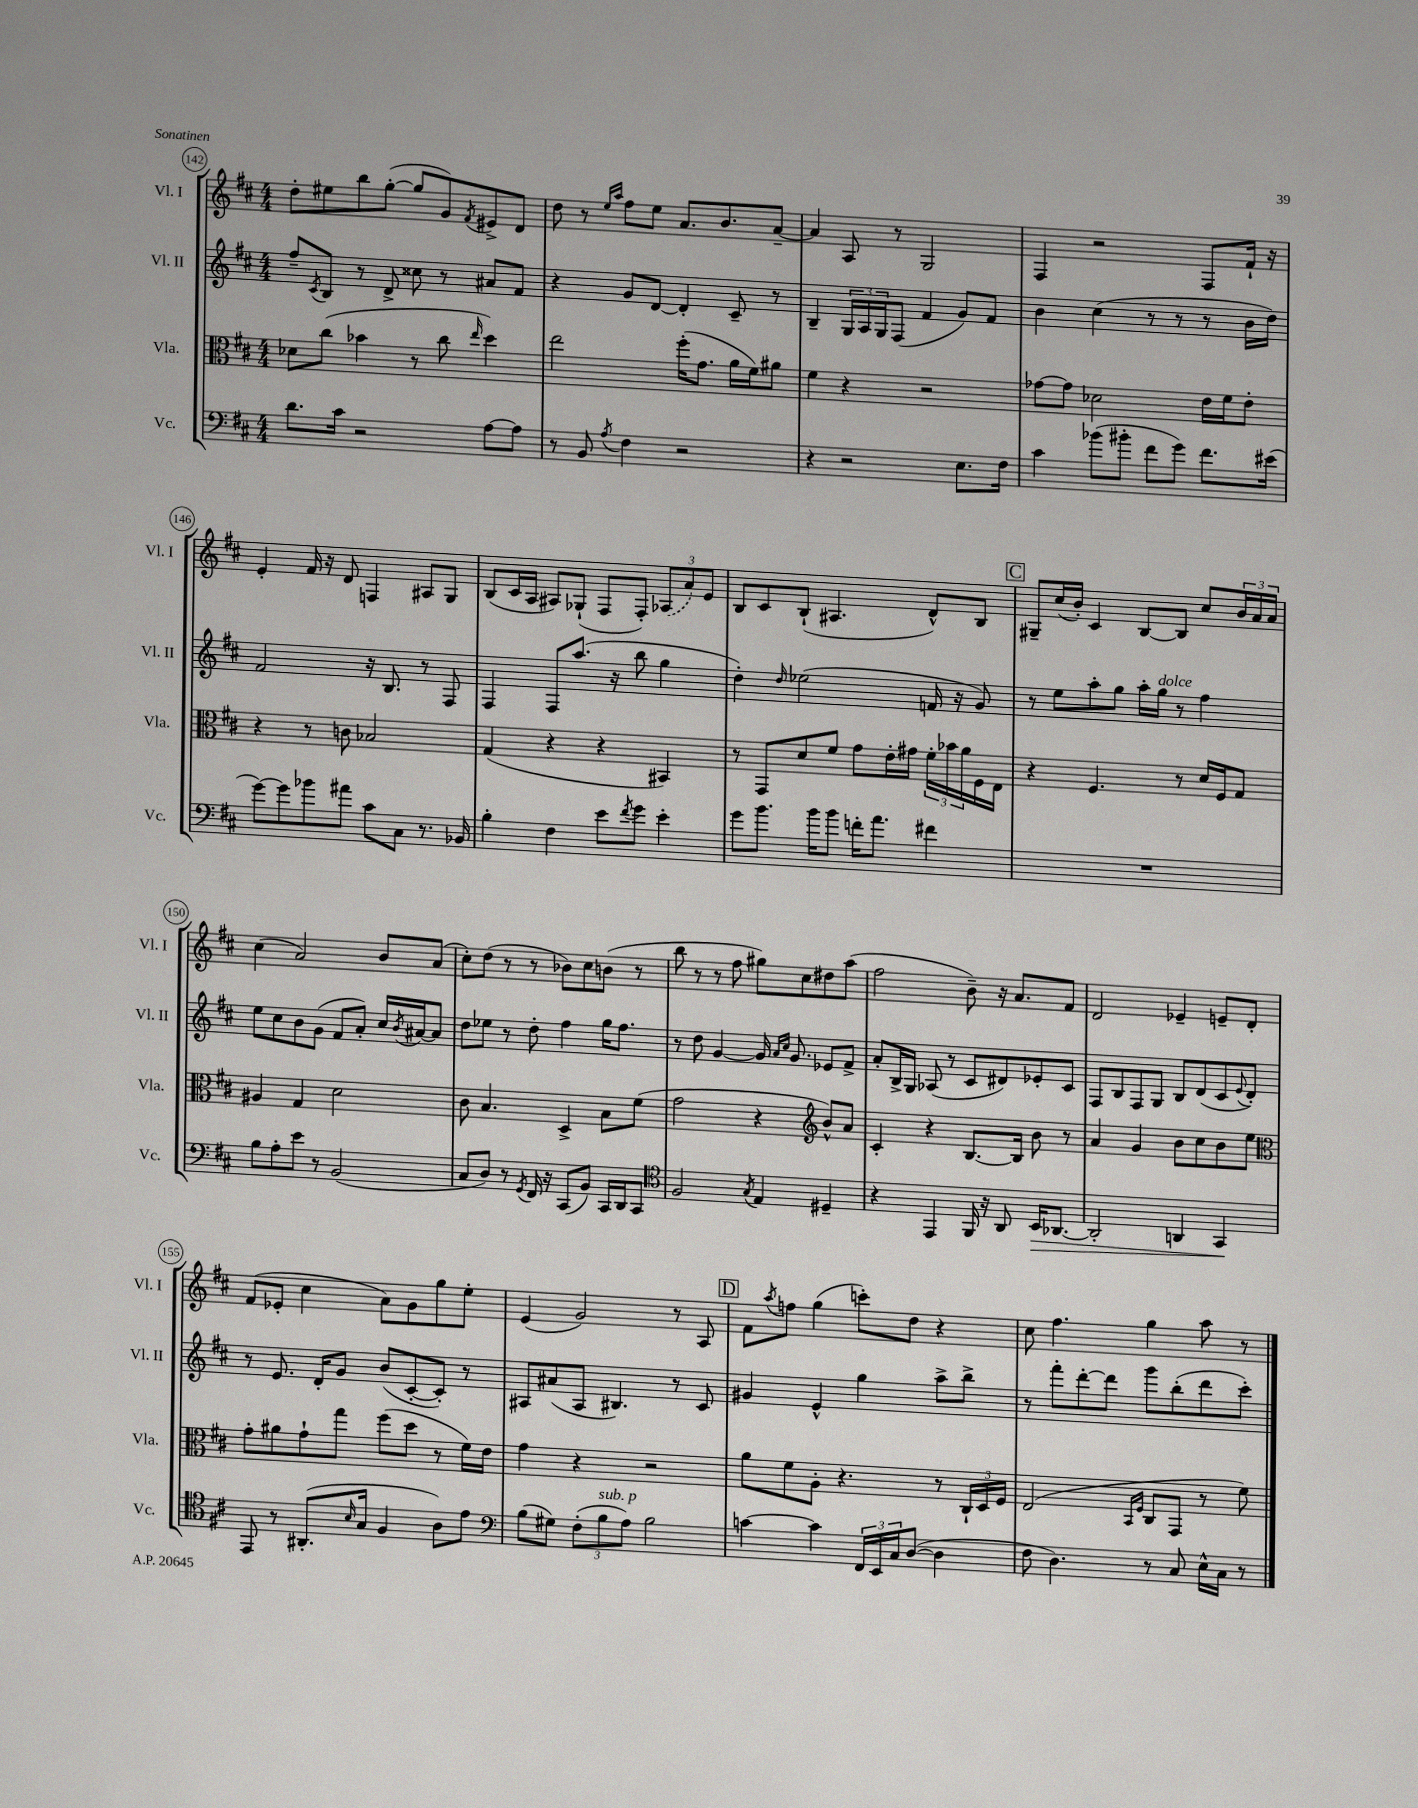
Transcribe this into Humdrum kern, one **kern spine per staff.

**kern	**kern	**kern	**kern
*staff4	*staff3	*staff2	*staff1
*clefF4	*clefC3	*clefG2	*clefG2
*k[f#c#]	*k[f#c#]	*k[f#c#]	*k[f#c#]
*M4/4	*M4/4	*M4/4	*M4/4
8.d\L	8d-\L	8ff#~/L	8dd'\L
.	.	8qc#/	.
.	(8cc#\J	8B/J	8ee#\
16c#\Jk	.	.	.
2r	4b-\	8r	8bb\
.	.	8d^/	([8gg'\J
.	8r	8cc##\	8gg/]L
.	8cc#\	8r	8g/)
.	16qqee/	.	8qf#/
[8A\L	4dd\)	8a#/L	8e#^/
8A\]J	.	8f#/J	8d/J
=	=	=	=
8r	2ee\	4r	8dd\
8BB/	.	.	8r
.	.	.	16qqee/LL
8qA/	.	.	16qqaa/JJ
4F#\	.	8g/L	8ff#\L
.	.	[8d/J	8ee\J
2r	(16ff#'\LK	4d'/]	8.a/L
.	8.g\J	.	.
.	.	.	8.b/
.	16a\LL	8c#~/	.
.	16f#\J)	.	.
.	8a#\J	8r	[8a~/J
=	=	=	=
4r	4f#\	4B~/	4a/]
2r	4r	24G/LL	8A/
.	.	24A/	.
.	.	24G/J	.
.	.	(8F#/J	8r
.	2r	4f#/	2G/
8.E\L	.	8g/L)	.
.	.	8f#/J	.
16F#\Jk	.	.	.
=	=	=	=
4c#\	[8g-\L	4b\	4F#/
.	8g-\]J	.	.
(8b-\L	2d-\	(4cc#\	2r
8b#'\J	.	.	.
8f#\L	.	8r	.
8g\J)	.	8r	.
8.f#\L	16e\LL	8r	8F#/L
.	16f#\J	.	.
.	8e'\J	16b\LL	16f#`/Jk
(16e#\Jk	.	16dd\JJ)	16r
=	=	=	=
[8g\L)	4r	2f#/	4e'/
8g\]	.	.	.
8b-\	8r	.	16f#/
.	.	.	16r
8a#\J	8c\	.	8d/
8c#\L	2B-/	16r	4F/
.	.	8.B/	.
8C#\J	.	.	.
8.r	.	8r	8A#/L
.	.	8F#/	8G/J
16BB-/	.	.	.
=	=	=	=
4B'\	(4G/	4F#/	(8B/L
.	.	.	16c#/L
.	.	.	16A/JJ
4F#\	4r	8F#/L	8A#/L)
.	.	(8.aa/J	(8G-`/J
8e\L	4r	.	8F#/L
.	.	16r	.
8qf#/	.	.	.
8g\J	.	8bb\	8F#'/J)
4e'\	4BB#/)	4gg\	(12A-/L
.	.	.	12a/)
.	.	.	12e/J
=	=	=	=
8g\L	8r	4dd'\)	8B/L
8.b\J	8GG/L	.	8c#/
.	.	16qqdd/	.
.	8d/	(2ee-\	(8B`/J
16b\LK	.	.	.
8b\J	8f#/J	.	4.A#/
16f'\LK	8g\L	.	.
8.a\J	.	.	.
.	16e'\L	.	.
.	16g#\JJ	.	.
4f#\	24f#'\LL	16f/	8d^^/L)
.	24b-\	.	.
.	.	16r	.
.	24a\	.	.
.	16F#\	8g/)	8B/J
.	16E\JJ	.	.
=	=	=	=
1r	4r	8r	8G#~/L
.	.	8ee\L	(16cc#/L
.	.	.	16b'/JJ)
.	4.F#/	8aa'\	4c#/
.	.	8gg\J	.
.	.	16aa'\LL	[8B/L
.	.	16gg\JJ	.
.	8r	8r	8B/]J
.	16d/LL	4ff#\	8cc#/L
.	16F#/J	.	.
.	8G/J	.	24b/L
.	.	.	24a/
.	.	.	24a/JJ
=	=	=	=
8B\L	4A#/	8ee\L	(4cc#\
8A'\	.	8cc#\	.
8e\J	4G/	8b\	2a/)
8r	.	(8g\J	.
(2BB/	2d\	8f#/L	.
.	.	8a'/J)	.
.	.	16cc#/LL	8b/L
.	.	8qb/	.
.	.	[16a#/J	.
.	.	8a#/]J	(8a/J
=	=	=	=
8C#/L	8c#\	8dd\L	8cc#'\L)
8D/J)	4.B/	8ee-\J	(8dd\J
8r	.	8r	8r
8qGG/	.	.	.
16FF#/	.	8dd'\	8r
16r	.	.	.
(8CC#/L	4D^/	4ff#\	8b-\L)
8BB/J)	.	.	8cc#\
16CC#/LL	8B\L	16gg\LK	(8b\J
16DD/J	.	8.ff#\J	.
8CC#/J	(8f#\J	.	8r
=	=	=	=
*clefC4	*	*	*
2F#/	2g\	8r	8bb\
.	.	8dd\	8r
.	.	[4g/	8r
.	.	.	8ff#\
8qG/	.	.	.
4E/	4r	16g/]	8gg#\L)
.	.	16qqa/LL	.
.	.	16qqcc#/JJ	.
.	.	8.g/	.
.	.	.	8cc#\
*	*clefG2	*	*
4D#~/	8b^^/L)	8e-/L	8dd#\
.	8a/J	8f#^/J	(8aa\J
=	=	=	=
4r	4c#'/	8a'/L	2ff#\
.	.	16B^/L	.
.	.	16G/JJ	.
4EE/	4r	(8A-/	.
.	.	8r	.
16FF#/	[8.B/L	8c#/L	8b~\)
16r	.	.	.
8AA/	.	8d#/)	16r
.	16B/]Jk	.	8.a/L
16BB/LK	8b\	8e-'/	.
[8.AA-/J	.	.	.
.	8r	8c#/J	8f#/J
=	=	=	=
2AA-'/]	4a/	8F#/L	2d/
.	.	8B/	.
.	4g/	8F#/	.
.	.	8G/J	.
4AA/	8b\L	8B/L	4e-~/
.	8cc#\	(8d/	.
4GG/	8b\	8c#/	8e~/L
.	.	8qqe/	.
.	8ee\J	8d'/J)	8d'/J
=	=	=	=
*	*clefC3	*	*
8EE/	8g'\L	8r	(8f#/L
8r	8a#\	8.e/	8e-'/J
(8.AA#'/L	8g`\	.	4cc#\
.	.	16d'/LK	.
.	8gg\J	8g/J	.
16qqB/	.	.	.
16G/Jk	.	.	.
4F#/	(8ff#\L	(8b/L	8a\L)
.	8dd\J	[8c#'/	8g\
8A\L)	8r	8c#'/]J)	8gg\
8e\J	16f#\LL)	8r	8ee'\J
.	16e\JJ	.	.
=	=	=	=
*clefF4	*	*	*
(8B\L	4g\	8A#/L	(4e/
8G#\J)	.	(8a#/	.
(12F#'\L	4r	8A#/J	2g/)
12B\	.	.	.
.	.	4.B#/)	.
12A\J)	.	.	.
2B\	2r	.	.
.	.	8r	8r
.	.	8c#/	8A/
=	=	=	=
[4c\	8a\L	4g#/	8f#\L
.	.	.	8qaa/
.	8f#\	.	8ff\J
4c\]	8A'\J	4e^^/	(4gg\
.	4.r	.	.
24FF#/LL	.	4gg\	8ccc'\L)
24EE/	.	.	.
24C#/J	.	.	.
([8D/J	.	.	8dd\J
4D\]	8r	8aa^\L	4r
.	24C#`/LL	8bb^\J	.
.	24D/	.	.
.	24F#/JJ	.	.
=	=	=	=
8F#\	(2E/	8r	8cc#\
4.D\)	.	8fff#'\L	4.ff#\
.	.	[8ddd'\	.
.	.	8ddd\]J	.
.	16qqBB/LL	.	.
.	16qqF#/JJ	.	.
8r	8C#/L	8ggg\L	4gg\
8C#/	8GG/J	(8bb'\	.
16E^^\LL	8r	8ddd\	8aa\
16C#\JJ	.	.	.
8r	8f#\)	8ccc#'\J)	8r
==	==	==	==
*-	*-	*-	*-
